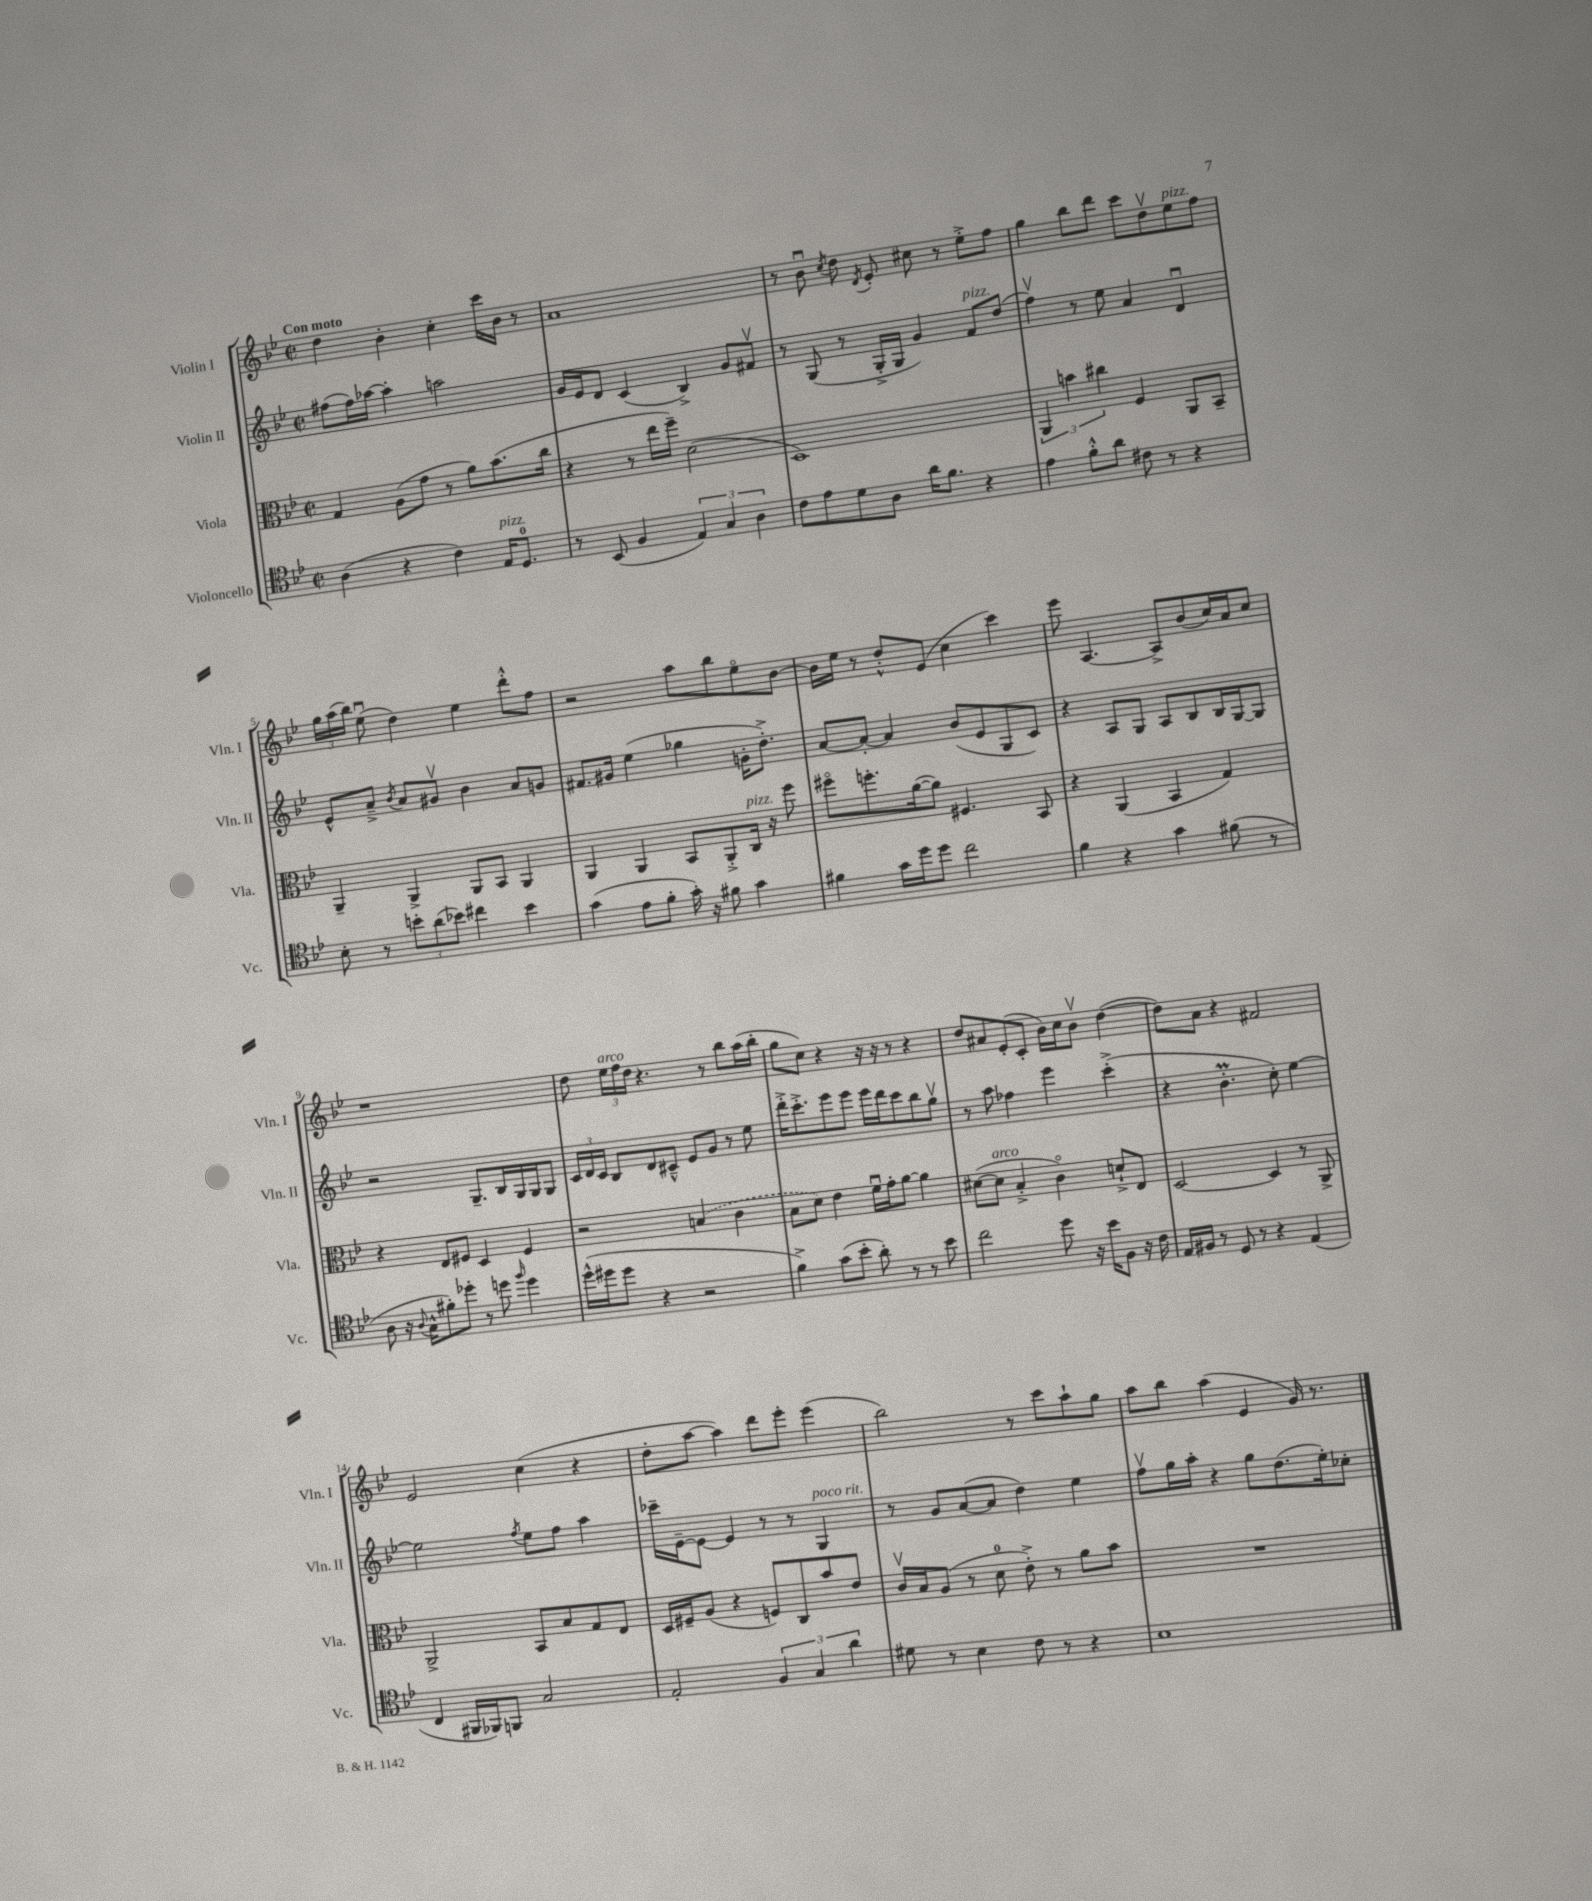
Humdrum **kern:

**kern	**kern	**kern	**kern
*staff4	*staff3	*staff2	*staff1
*clefC4	*clefC3	*clefG2	*clefG2
*k[b-e-]	*k[b-e-]	*k[b-e-]	*k[b-e-]
*M2/2	*M2/2	*M2/2	*M2/2
*met(c|)	*met(c|)	*met(c|)	*met(c|)
(4A	4G	(8ff#	4dd
.	.	16ff#)	.
.	.	[16aa-	.
4r	(8A	4aa-']	4b-'
.	8g	.	.
4c)	8r	2aa	4cc'
.	8a)	.	.
16E-	(8.b-	.	16ccc
8.D	.	.	16b-
.	.	.	8r
.	16cc	.	.
=	=	=	=
8r	4r	16g	1a
.	.	16e-	.
(8BB-	.	8d	.
4F	8r	(4c	.
.	16ee-	.	.
.	16ff~)	.	.
6E-)	(2d	4B-^)	.
6G	.	.	.
.	.	8g	.
6A	.	.	.
.	.	8f#v	.
=	=	=	=
8c	1D)	8r	8r
8e-	.	(8G	8b-u
.	.	.	8qcc
8d	.	8r	8dd
.	.	.	8qd
8A	.	16G'^	8e-'
.	.	16G	.
16a	.	4g)	8cc#
8.f	.	.	.
.	.	.	8r
4r	.	8f	8ee-'^
.	.	(8dd	8ff
=	=	=	=
4e-	6AA	4ffv)	4gg
.	6b	.	.
8f'^^	.	8r	8bb-
.	6cc#	.	.
8a	.	8ee-	8ddd
8c#	4F	4a	8ccc
8r	.	.	8ddv
4r	8AA	4du	8ee-
.	8BB-~	.	8ff
=	=	=	=
8B-'	4AA~	8e-^^	24gg
.	.	.	(24aa
.	.	.	24bb-)
8r	.	8a~^	(8ee-u
.	.	8qb-	.
12b'	4AA^	8a	4dd)
(12a	.	.	.
.	.	8g#v	.
12b-)	.	.	.
4cc#	8AA	4b-	4ee-
.	8BB-	.	.
4b-	4AA	8a	8ddd'^^
.	.	8g	8ff
=	=	=	=
(4g	4AA	8.f#	2r
.	.	16g#	.
8e-	4AA	(4ee-	.
8f'	.	.	.
16g')	8BB-	4gg-	8aa
16r	.	.	.
8f#	8AA'^	.	8bb-
4g	16C	16g'	8ee-o
.	16r	8.dd'^)	.
.	8ff	.	[8b-
=	=	=	=
4f#	8ff#o	[8a	16b-]
.	.	.	16ee-
.	8.ff'	8a'_	8r
16g	.	4a]	8dd'^^
16dd	([16a	.	.
8dd	8a])	.	(8e-
2cc	4.F#	(8b-	4cc
.	.	8e-	.
.	.	8G	4ccc)
.	8BB-	8c)	.
=	=	=	=
4f	4r	4r	8eee-
.	.	.	[4.A
4r	(4AA	8A	.
.	.	8G	.
4g	4BB-	8A	8A^]
.	.	8B-	(8b-
(8f#	4G)	16B-	16cc)
.	.	[16G	16a
8r	.	8G]	8cc
=	=	=	=
8A	4r	2r	1r
16r	.	.	.
8qqA	.	.	.
16G^^	.	.	.
8f#')	8E-	.	.
8dd-'	8F#	.	.
8r	4D	8.G~	.
8dd	.	.	.
.	.	16B-	.
16qqff	.	.	.
4dd	4F#	16G	.
.	.	16G	.
.	.	8G	.
=	=	=	=
(16dd^^	2r	24c	8dd
.	.	24d	.
16dd#	.	.	.
.	.	24c	.
8dd#	.	8B-	24ee-
.	.	.	24ff
.	.	.	24dd
4r	.	8d	4.r
.	.	8c#~^^	.
2r	(4B	8e-	.
.	.	8g	8r
.	4c	8r	8bb-
.	.	8ee-	(16aa
.	.	.	16bb-'
=	=	=	=
4f^)	8B-	16ddd'^	8gg
.	.	8.ccc'^	.
.	8d)	.	8cc)
(8g	4e-	8eee-	4r
8b-'	.	8eee-	.
8a')	16fu	16eee-	16r
.	16g'	16ddd	16r
8r	[8a	8ccc	8r
8r	4a]	8bb-	4r
8b-	.	8ggv	.
=	=	=	=
2cc	([8d#	8r	8dd
.	8d#]	8aa	8a#
.	4B-'^	4ff-	(8e-'
.	.	.	8c'
8dd	4co)	4eee-	16b-)
.	.	.	16cc
16r	.	.	8b-v
16b-	.	.	.
8F	8d`^	(4ccc'^	([4dd
16r	8E-	.	.
16c	.	.	.
=	=	=	=
16E-	[2D	4r	8dd])
16F#	.	.	.
8r	.	.	8a
8D	.	4.b-'	4r
8r	.	.	.
4r	4D]	.	2f#
.	.	8cc')	.
(4E-	8r	[4ee-	.
.	8AA^	.	.
=	=	=	=
4C	2AA^	2ee-]	2e-
16FF#	.	.	.
16FF-)	.	.	.
8FF	.	.	.
.	.	8qff	.
2G	8BB-	8ee-	(4cc
.	8B-	8ff	.
.	8G	4aa	4r
.	8E-	.	.
=	=	=	=
2E-'	16D	16ccc-~	8dd'
.	16F#~	[16e-~	.
.	(8A	8e-_	[8aa
.	4r	4e-]	4aa])
6F	8F)	8r	8ddd
.	8C	8r	8eee-'
6G	.	.	.
.	8b-	4G	(4eee-
6a	.	.	.
.	8e-	.	.
=	=	=	=
8d#	16cv	8r	2bb-)
.	16B-	.	.
8r	(8A	8g	.
4B-	8r	([8a	.
.	8d	8a]	.
8c	8e-'^)	4dd)	8r
8r	8r	.	8ccc
4r	8a	4ee-	8aa`
.	8b-	.	8gg
=	=	=	=
1B-	1r	8ffv	8aa
.	.	16gg	8bb-
.	.	16aa'	.
.	.	4r	(4aa
.	.	8gg	4e-
.	.	(8.dd	.
.	.	.	16g)
.	.	16ee-')	8.r
.	.	8cc-'	.
==	==	==	==
*-	*-	*-	*-
